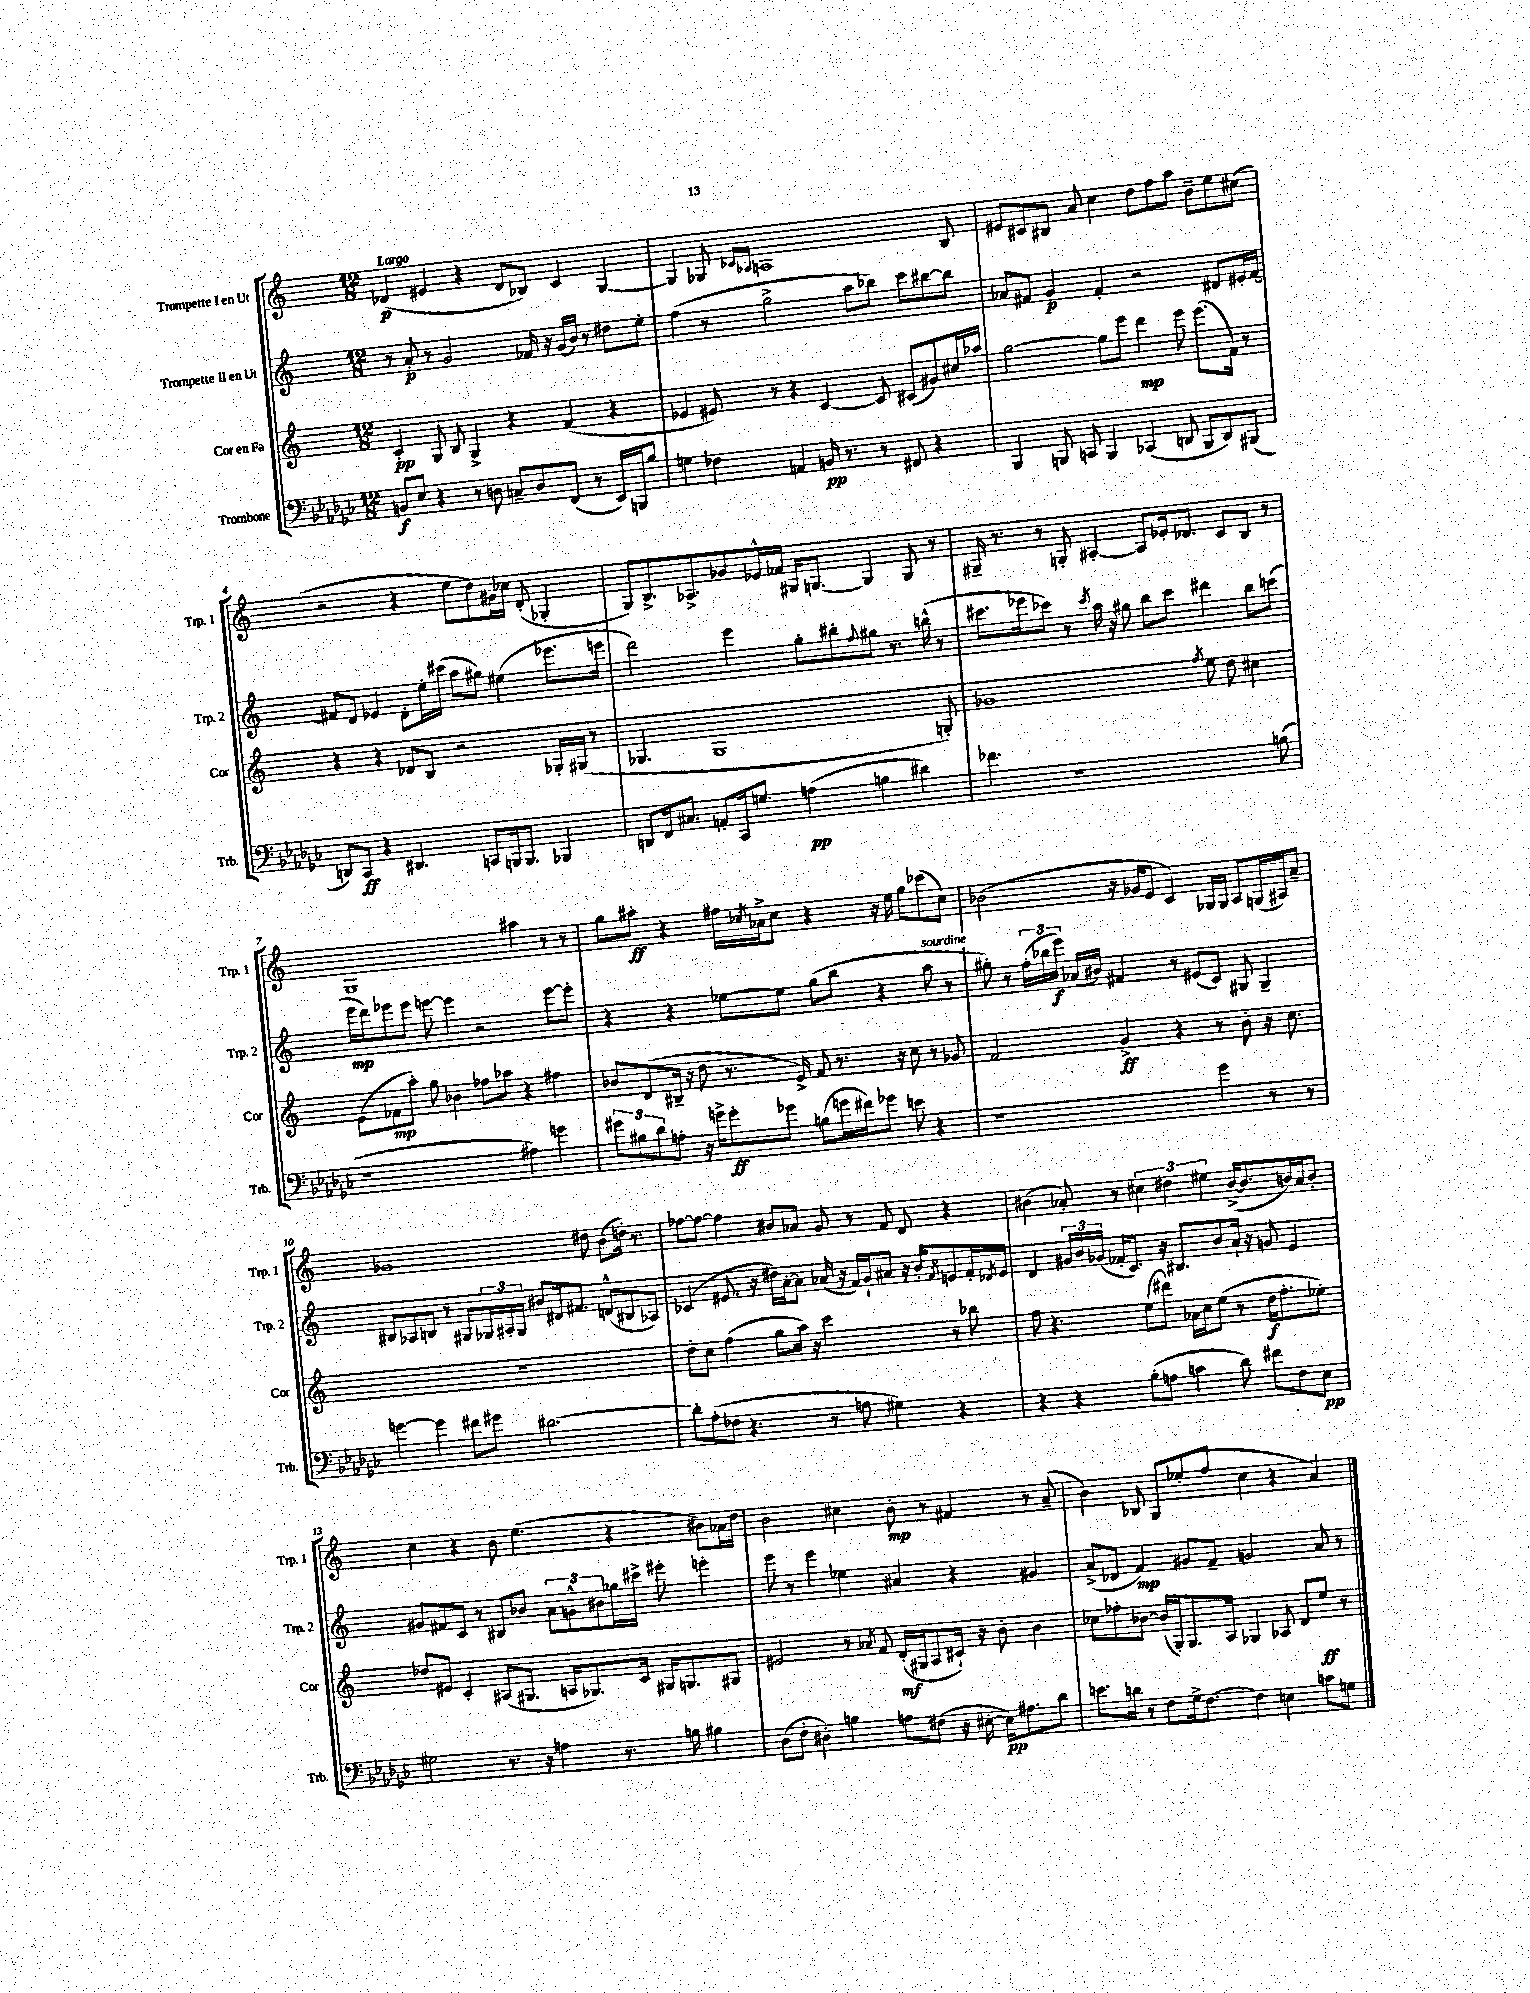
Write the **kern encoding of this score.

**kern	**kern	**kern	**kern
*staff4	*staff3	*staff2	*staff1
*clefF4	*clefG2	*clefG2	*clefG2
*k[b-e-a-d-g-c-]	*k[]	*k[]	*k[]
*M12/8	*M12/8	*M12/8	*M12/8
8BB	4c'	8r	(4d-
8E-	.	8a'	.
4r	8G	8r	4e#
.	8B	2g	.
8r	4G^	.	4r
8D	.	.	.
8C~	4r	.	8d-
8D	.	16f-	8B-)
.	.	16r	.
(8FF	(4f	(16g	4c
.	.	16b)	.
8r	.	8r	.
16EE-)	4r	8dd#	[4G
16BBB	.	.	.
8B-	.	8ee'	.
=	=	=	=
4G	4e-	(4ff	4G]
4F-	8e#)	8r	8G-
.	.	.	16qqc-
.	.	.	16qqA-
.	8r	2gg^	1A
4AA	4r	.	.
16BB	[4c	.	.
8.r	.	.	.
.	.	8aa	.
8r	8c]	8bb-)	.
8FF#	(8c#	8ccc	.
4r	8g#)	[8bb#	.
.	16cc#	8bb#]	8B
.	16aa-	.	.
=	=	=	=
4BBB-	[2gg	8a-	8e#
.	.	8f#	8c#
8BBB	.	4g	8B#
8CC	.	.	8a
4BBB	8gg]	4f#'	4cc
.	8eee	.	.
(4CC-	4ddd	2r	8dd
.	.	.	8ff
8DD	8eee	.	8aa
8BBB	(8.eee	.	8b~
8DD)	.	8d#	8ee
.	16f)	.	.
(8BBB#	8r	16e#'	(8cc#
.	.	[16f#	.
=	=	=	=
8DD)	4r	8f#]	2r
8CC-	.	8d	.
4r	4r	4e-	.
4.DD#	8d-	8d'	4r
.	8B	16ee'	.
.	.	(16ccc#	.
.	2r	8aa	8ee
8CC	.	8gg#)	8dd)
16BBB	.	(4ee#	16g#
8.BBB	.	.	16cc-
.	.	.	(8d'
4BBB-	16G-'	8.eee-	4G-'
.	(16G#	.	.
.	8r	.	.
.	.	16eee	.
=	=	=	=
8DD	4.G-	2ddd)	8G)
16FF	.	.	8.B^
8.C#	.	.	.
.	.	.	8.A-^
8AA'	1G-	.	.
16CC-	.	4eee	8g-
8.G	.	.	.
.	.	.	16e-^^
.	.	.	16f-
(4A	.	8gg'	16G#
.	.	.	[8.G
.	.	8bb#'	.
.	.	8qqff	.
4B	.	8gg#	4G]
.	.	8.r	.
4d#)	.	.	8G
.	.	(16bb^^	.
.	8G')	8r	8r
=	=	=	=
4.f-	1g-	8.ccc#	16G#~
.	.	.	8.r
.	.	16eee-	.
.	.	8ccc-)	8r
1r	.	8r	8G'
.	.	8qccc-	.
.	.	16aa	[4A#'
.	.	16r	.
.	.	8gg#	.
.	.	8bb	8A#]
.	.	8ccc-	16e-'
.	.	.	8.d-
.	8qff	.	.
.	8ee	4ddd#	.
.	8dd	.	8c
.	4cc#	8bb	8B
(8B	.	(8ccc	8r
=	=	=	=
1r	(8e	16eee	1G
.	.	16ddd)	.
.	8f-	8eee-	.
.	8aa')	8eee-	.
.	8gg	[8eee	.
.	4b-	4eee]	.
.	8ff-	2r	.
.	8aa-	.	.
4A#)	4r	.	4aa#
4g	4ff#	[8eee	8r
.	.	8eee']	8r
=	=	=	=
12g#	8b-	4r	8gg
12B#	.	.	.
.	(8d	.	8aa#'
12d-	.	.	.
8A'	16B#~	4r	4r
.	16r	.	.
16r	8dd	.	.
16g^	.	.	.
8g'	8.r	[8ee-	16ff#
.	.	.	8qcc-
.	.	.	16a-^
8g-	.	8ee-]	8cc-
.	16e^)	.	.
(8B	8f	(8gg	4r
16g	8.r	8bb	.
16f#)	.	.	.
8g-	.	4r	16r
.	16r	.	16ee
8e	8cc	.	8gg
4r	8r	8aa	(8ccc-
.	8g-	8r	8cc-)
=	=	=	=
1r	2f	8gg#')	(2b-
.	.	8r	.
.	.	(24ff'	.
.	.	24bb-	.
.	.	24eee)	.
.	.	(16a-	.
.	.	16b#)	.
.	4g^	4f#	16r
.	.	.	16g-
.	.	.	8e
.	4r	8r	4c)
.	.	(8e#	.
4g-	8r	8c)	16G-
.	.	.	16G-
.	8b'	8G#	8A
8r	16r	4G#~	(16G
.	8.cc	.	16A#)
8r	.	.	8a~
=	=	=	=
[4g	1.r	8B#	1g-
.	.	8A-	.
4g]	.	8B	.
.	.	8r	.
8f#	.	8G#	.
8g#	.	24G-	.
.	.	24A#'	.
.	.	24G-	.
[2.d#	.	8b#	.
.	.	16d#	.
.	.	8.f#	.
.	.	.	8dd#
.	.	(8d^^	(8b
.	.	8B#	16dd')
.	.	.	8.r
.	.	8A-)	.
=	=	=	=
8d#']	8dd'	(4c-	[8ff-
(8A-'	8cc	.	8ff-_
8F-	(4ff	8.e#	4ff-]
4.r	.	.	.
.	.	16r	.
.	8gg	16dd#)	8b#
.	.	[16a'	.
.	16aa)	8a]	8a-
.	16r	.	.
8r	2ccc	(16a-	8g
.	.	16r	.
8A	.	16f)	8r
.	.	16g`	.
4G#)	.	8a#	8f
.	.	16r	8d
.	.	16b'	.
.	.	8qf	.
4r	8r	8e	4r
.	8bb-	16f'	.
.	.	8qd-	.
.	.	16e	.
=	=	=	=
4r	8ff	4d	(4b#
.	4.r	.	.
4r	.	24g#	8a-')
.	.	24b	.
.	.	(24g-	.
.	.	16f-'	8r
.	.	8.c)	.
(8B-'	(8ee	.	6cc#
8A	8ddd#)	16r	.
.	.	.	6dd#
.	.	8.B#	.
4c	16a-	.	.
.	16cc	.	.
.	.	.	6ee#
.	(8ee	8b	.
8d-)	8r	16a`	([16b#^
.	.	16r	8.b#]
8f#	16dd	8g	.
.	8.ff'	.	.
8F	.	4e	16b)
.	.	.	16a-
8E-	8ee-')	.	8b'
=	=	=	=
2G#	8dd-	8g#	4cc
.	8e#	8f#	.
.	4c'	8c	4r
.	.	8r	.
8.r	(8A#	8B#	8b
.	8.G#	8b-	(4.ee
16r	.	.	.
4A	.	12a	.
.	16A	.	.
.	.	12g^^	.
.	8.G-)	.	.
.	.	12b#	.
8.r	.	16gg-	4r
.	16c	16ccc#^	.
.	16G#	8eee#'	.
16B	8.G	.	.
4B#	.	4eee'	8b#)
.	8G#	.	16a-
.	.	.	16dd
=	=	=	=
(8D-	2e#	8eee	2b
8F'	.	8r	.
4D#')	.	4eee	.
4B	8r	4ee-	4cc#
.	8qa-	.	.
.	8f	.	.
8A	(16d'	4a#	8b'
.	16G#	.	.
(8F#	8A	.	8r
16r	16c#`)	4r	4f#
[16E#'	16r	.	.
16E#])	8b'	.	.
8.A#	.	.	.
.	4b	4g#	8r
8d-	.	.	(8a~
=	=	=	=
8.e	8cc-	(8a^	4b)
.	8ff-'	8d-	.
16d	.	.	.
8r	[8b-	4f)	8B-
8F	(16b-]	.	8G
.	16G')	.	.
16G-^	8.G	8g#	(8ee-'
[8.F	.	.	.
.	.	8f~	8ff
.	16A	.	.
4F]	4G-	2g	4cc
4E	8A-	.	4r
.	8d	.	.
8c	8ee	8a	4a)
8G	8r	8r	.
==	==	==	==
*-	*-	*-	*-
